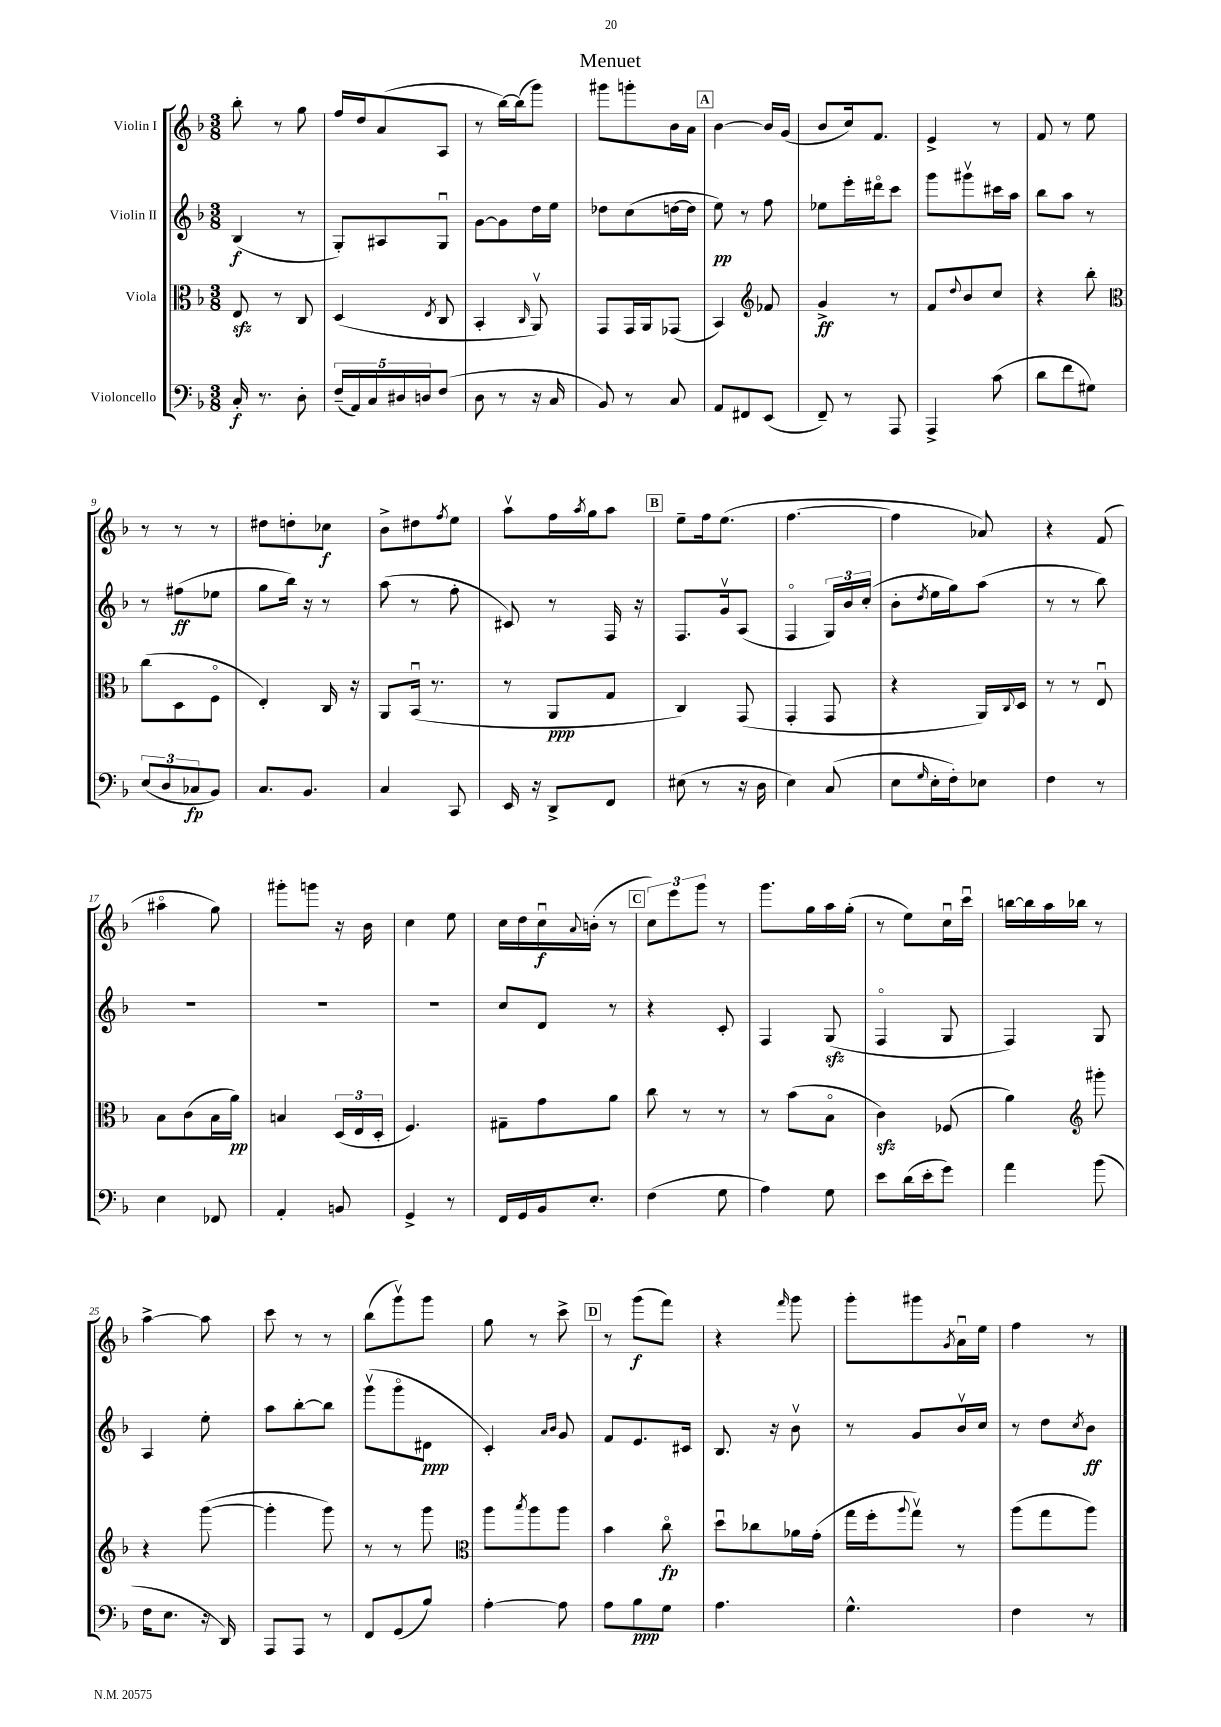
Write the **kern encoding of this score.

**kern	**dynam	**kern	**dynam	**kern	**dynam	**kern	**dynam
*part4	*part4	*part3	*part3	*part2	*part2	*part1	*part1
*staff4	*staff4	*staff3	*staff3	*staff2	*staff2	*staff1	*staff1
*I"Violoncello	*	*I"Viola	*	*I"Violin II	*	*I"Violin I	*
*clefF4	*	*clefC3	*	*clefG2	*	*clefG2	*
*k[b-]	*	*k[b-]	*	*k[b-]	*	*k[b-]	*
*M3/8	*	*M3/8	*	*M3/8	*	*M3/8	*
=1	=1	=1	=1	=1	=1	=1	=1
16C'/	f	8Ezz/	.	(4B-/	f	8bb-'\	.
8.r	.	.	.	.	.	.	.
.	.	8r	.	.	.	8r	.
8D'\	.	8C/	.	8r	.	8gg\	.
=2	=2	=2	=2	=2	=2	=2	=2
(20F~/LL	.	(4D/	.	8G'/L)	.	16ff/LL	.
20AA/)	.	.	.	.	.	.	.
.	.	.	.	.	.	16dd/J	.
20C/	.	.	.	.	.	.	.
.	.	.	.	8A#X/	.	(8a/	.
20D#X/	.	.	.	.	.	.	.
20Dn/J	.	.	.	.	.	.	.
.	.	8qE/	.	.	.	.	.
(8F/J	.	8C/	.	8Gu/J	.	8A/J	.
=3	=3	=3	=3	=3	=3	=3	=3
8D\	.	4BB-'/	.	[8g\L	.	8r	.
8r	.	.	.	8g\]	.	[16bb-\LL)	.
.	.	.	.	.	.	(16bb-\J]	.
.	.	16qqC/	.	.	.	.	.
16r	.	8AAv/)	.	16dd\L	.	8ggg\J)	.
16C/	.	.	.	16ee\JJ	.	.	.
=4	=4	=4	=4	=4	=4	=4	=4
8BB-/)	.	8GG/L	.	8dd-X\L	.	8ggg#X\L	.
8r	.	16GG/L	.	(8cc\	.	8gggn'\	.
.	.	16AA/J	.	.	.	.	.
8C/	.	(8GG-X/J	.	[16ddn\L	.	16b-\L	.
.	.	.	.	16dd\JJ]	.	16a\JJ	.
!!LO:REH:place=s1:t=A
=5	=5	=5	=5	=5	=5	=5	=5
8AA/L	.	4BB-/)	.	8ee\)	pp	[4b-\	.
8FF#X/	.	.	.	8r	.	.	.
*	*	*clefG2	*	*	*	*	*
(8EE/J	.	8f-X/	.	8ff\	.	16b-/LL]	.
.	.	.	.	.	.	(16g/JJ	.
=6	=6	=6	=6	=6	=6	=6	=6
8FF~/)	.	4g^/	ff	8ee-X\L	.	8b-/L	.
8r	.	.	.	16eee'\L	.	16cc/k)	.
.	.	.	.	16ddd#X\J	.	8.f/J	.
8AAA/	.	8r	.	8ccc\J	.	.	.
=7	=7	=7	=7	=7	=7	=7	=7
4AAA^/	.	8f/L	.	8ggg\L	.	4e^/	.
.	.	8qqdd/	.	.	.	.	.
.	.	8b-/	.	8ggg#Xv\	.	.	.
(8c\	.	8cc/J	.	16ccc#X\L	.	8r	.
.	.	.	.	16aa\JJ	.	.	.
=8	=8	=8	=8	=8	=8	=8	=8
8d\L	.	4r	.	8bb-\L	.	8f/	.
8f\	.	.	.	8aa\J	.	8r	.
8G#X\J)	.	8bb-'\	.	8r	.	8ee\	.
!!LO:LB:g=z
=9	=9	=9	=9	=9	=9	=9	=9
*	*	*clefC3	*	*	*	*	*
(12E/L	.	(8cc\L	.	8r	.	8r	.
12D/	.	.	.	.	.	.	.
.	.	8D\	.	(8ff#X\L	ff	8r	.
12C-X/	fp	.	.	.	.	.	.
8BB-/J)	.	8F\J	.	8ee-X\J	.	8r	.
=10	=10	=10	=10	=10	=10	=10	=10
8.C/L	.	4E'/)	.	8gg\L	.	8dd#X\L	.
.	.	.	.	16bb-\Jk)	.	8ddn'\	.
8.BB-/J	.	.	.	16r	.	.	.
.	.	16C/	.	8r	.	8cc-X\J	f
.	.	16r	.	.	.	.	.
=11	=11	=11	=11	=11	=11	=11	=11
4C/	.	8AA/L	.	(8aa\	.	8b-^\L	.
.	.	(16BB-u/Jk	.	8r	.	8dd#X\	.
.	.	8.r	.	.	.	.	.
.	.	.	.	.	.	8qff/	.
8CC/	.	.	.	8ff'\	.	8ee\J	.
=12	=12	=12	=12	=12	=12	=12	=12
16EE/	.	8r	.	8c#X/)	.	8aav\L	.
16r	.	.	.	.	.	.	.
8DD^/L	.	8AA/L	ppp	8r	.	16ff\L	.
.	.	.	.	.	.	8qaa/	.
.	.	.	.	.	.	16gg\J	.
8FF/J	.	8G/J	.	16F/	.	8aa\J	.
.	.	.	.	16r	.	.	.
!!LO:REH:place=s1:t=B
=13	=13	=13	=13	=13	=13	=13	=13
(8E#X\	.	4C/)	.	8.F/L	.	8ee~\L	.
8r	.	.	.	.	.	16ff\k	.
.	.	.	.	16gv/k	.	(8.ee\J	.
16r	.	(8GG/	.	(8A/J	.	.	.
16D\	.	.	.	.	.	.	.
=14	=14	=14	=14	=14	=14	=14	=14
4E\)	.	4GG'/	.	4F/	.	[4.ff\	.
(8C/	.	8GG/	.	24G/LL)	.	.	.
.	.	.	.	24b-/	.	.	.
.	.	.	.	(24cc'/JJ	.	.	.
=15	=15	=15	=15	=15	=15	=15	=15
8E\L	.	4r	.	8b-'\L	.	4ff\]	.
16qqG/	.	.	.	8qdd/	.	.	.
16E'\L	.	.	.	16ee\L	.	.	.
16F'\J)	.	.	.	16gg\J)	.	.	.
8E-X\J	.	16AA/LL)	.	(8aa\J	.	8a-X/)	.
.	.	8qqC/	.	.	.	.	.
.	.	16D/JJ	.	.	.	.	.
=16	=16	=16	=16	=16	=16	=16	=16
4F\	.	8r	.	8r	.	4r	.
.	.	8r	.	8r	.	.	.
8r	.	8Eu/	.	8bb-\)	.	(8f/	.
!!LO:LB:g=z
=17	=17	=17	=17	=17	=17	=17	=17
4E\	.	8B-\L	.	4.r	.	4aa#X\	.
.	.	(8c\	.	.	.	.	.
8FF-X/	.	16B-\L	.	.	.	8gg\)	.
.	.	16a\JJ)	pp	.	.	.	.
=18	=18	=18	=18	=18	=18	=18	=18
4AA'/	.	4Bn/	.	4.r	.	8ggg#X'\L	.
.	.	.	.	.	.	8gggn\J	.
8BBn/	.	(24D/LL	.	.	.	16r	.
.	.	24E/	.	.	.	.	.
.	.	.	.	.	.	16b-\	.
.	.	24D'/JJ	.	.	.	.	.
=19	=19	=19	=19	=19	=19	=19	=19
4GG^/	.	4.F/)	.	4.r	.	4cc\	.
8r	.	.	.	.	.	8ee\	.
=20	=20	=20	=20	=20	=20	=20	=20
16FF/LL	.	8G#X~\L	.	8cc/L	.	16cc\LL	.
16GG/	.	.	.	.	.	16dd\	.
16BB-/J	.	8g\	.	8d/J	.	16ccu\	f
.	.	.	.	.	.	8qqa/	.
8.E'/J	.	.	.	.	.	(16bn'\JJ	.
.	.	8a\J	.	8r	.	8r	.
!!LO:REH:place=s1:t=C
=21	=21	=21	=21	=21	=21	=21	=21
(4F\	.	8cc\	.	4r	.	12cc\L)	.
.	.	.	.	.	.	12eee\	.
.	.	8r	.	.	.	.	.
.	.	.	.	.	.	12ggg\J	.
8G\	.	8r	.	8c'/	.	8r	.
=22	=22	=22	=22	=22	=22	=22	=22
4A\)	.	8r	.	4F/	.	8.ggg\L	.
.	.	(8b-\L	.	.	.	.	.
.	.	.	.	.	.	16gg\L	.
8G\	.	8B-\J	.	(8Gzz/	.	16aa\	.
.	.	.	.	.	.	(16gg'\JJ	.
=23	=23	=23	=23	=23	=23	=23	=23
8e\L	.	4czz\)	.	4F/	.	8r	.
(16d\L	.	.	.	.	.	8ee\L)	.
16e'\J	.	.	.	.	.	.	.
8g\J)	.	(8F-X/	.	8G/	.	16ccu\L	.
.	.	.	.	.	.	16cccu\JJ	.
=24	=24	=24	=24	=24	=24	=24	=24
4a\	.	4a\)	.	4F/)	.	[16bbn\LL	.
.	.	.	.	.	.	16bb\]	.
.	.	.	.	.	.	16aa\	.
.	.	.	.	.	.	16bb-X\JJ	.
*	*	*clefG2	*	*	*	*	*
(8b-\	.	8ggg#X'\	.	8G/	.	8r	.
!!LO:LB:g=z
=25	=25	=25	=25	=25	=25	=25	=25
16F\KL	.	4r	.	4A/	.	[4aa^\	.
8.E\J	.	.	.	.	.	.	.
16r	.	([8ggg\	.	8ee'\	.	8aa\]	.
16DD/)	.	.	.	.	.	.	.
=26	=26	=26	=26	=26	=26	=26	=26
8AAA/L	.	4ggg'\]	.	8aa\L	.	8ccc\	.
8AAA/J	.	.	.	[8bb-'\	.	8r	.
8r	.	8ggg\)	.	8bb-\J]	.	8r	.
=27	=27	=27	=27	=27	=27	=27	=27
8FF/L	.	8r	.	(8gggv\L	.	(8bb-\L	.
(8GG/	.	8r	.	8ggg\	.	8gggv\)	.
8B-/J)	.	8ggg\	.	8d#X\J	ppp	8ggg\J	.
=28	=28	=28	=28	=28	=28	=28	=28
*	*	*clefC3	*	*	*	*	*
[4A'\	.	8aa\L	.	4c'/)	.	8gg\	.
.	.	8qbb-/	.	.	.	.	.
.	.	8aa\	.	.	.	8r	.
.	.	.	.	16qqa/LL	.	.	.
.	.	.	.	16qqb-/JJ	.	.	.
8A\]	.	8aa\J	.	8g/	.	8ccc^\	.
!!LO:REH:place=s1:t=D
=29	=29	=29	=29	=29	=29	=29	=29
8A\L	.	4b-\	.	8f/L	.	8r	.
8B-\	ppp	.	.	8.e/	.	(8ggg\L	f
8G\J	.	8cc\	fp	.	.	8fff\J)	.
.	.	.	.	16c#X/Jk	.	.	.
=30	=30	=30	=30	=30	=30	=30	=30
4.A\	.	8ddu\L	.	8.B-/	.	4r	.
.	.	8cc-X\	.	.	.	.	.
.	.	.	.	16r	.	.	.
.	.	.	.	.	.	16qqfff/	.
.	.	16a-X\L	.	8b-v\	.	8ggg\	.
.	.	(16g'\JJ	.	.	.	.	.
=31	=31	=31	=31	=31	=31	=31	=31
4.G^^\	.	16gg\LL	.	8r	.	8ggg'\L	.
.	.	16ff'\J	.	.	.	.	.
.	.	8qqaa/	.	.	.	.	.
.	.	8ggv\J)	.	8g/L	.	8ggg#X\	.
.	.	.	.	.	.	8qg/	.
.	.	8r	.	16b-v/L	.	16au\L	.
.	.	.	.	16cc/JJ	.	16ee\JJ	.
=32	=32	=32	=32	=32	=32	=32	=32
4F\	.	(8aa\L	.	8r	.	4ff\	.
.	.	8gg\	.	8dd\L	.	.	.
.	.	.	.	8qcc/	.	.	.
8r	.	8aa\J)	.	8b-\J	ff	8r	.
==	==	==	==	==	==	==	==
*-	*-	*-	*-	*-	*-	*-	*-
